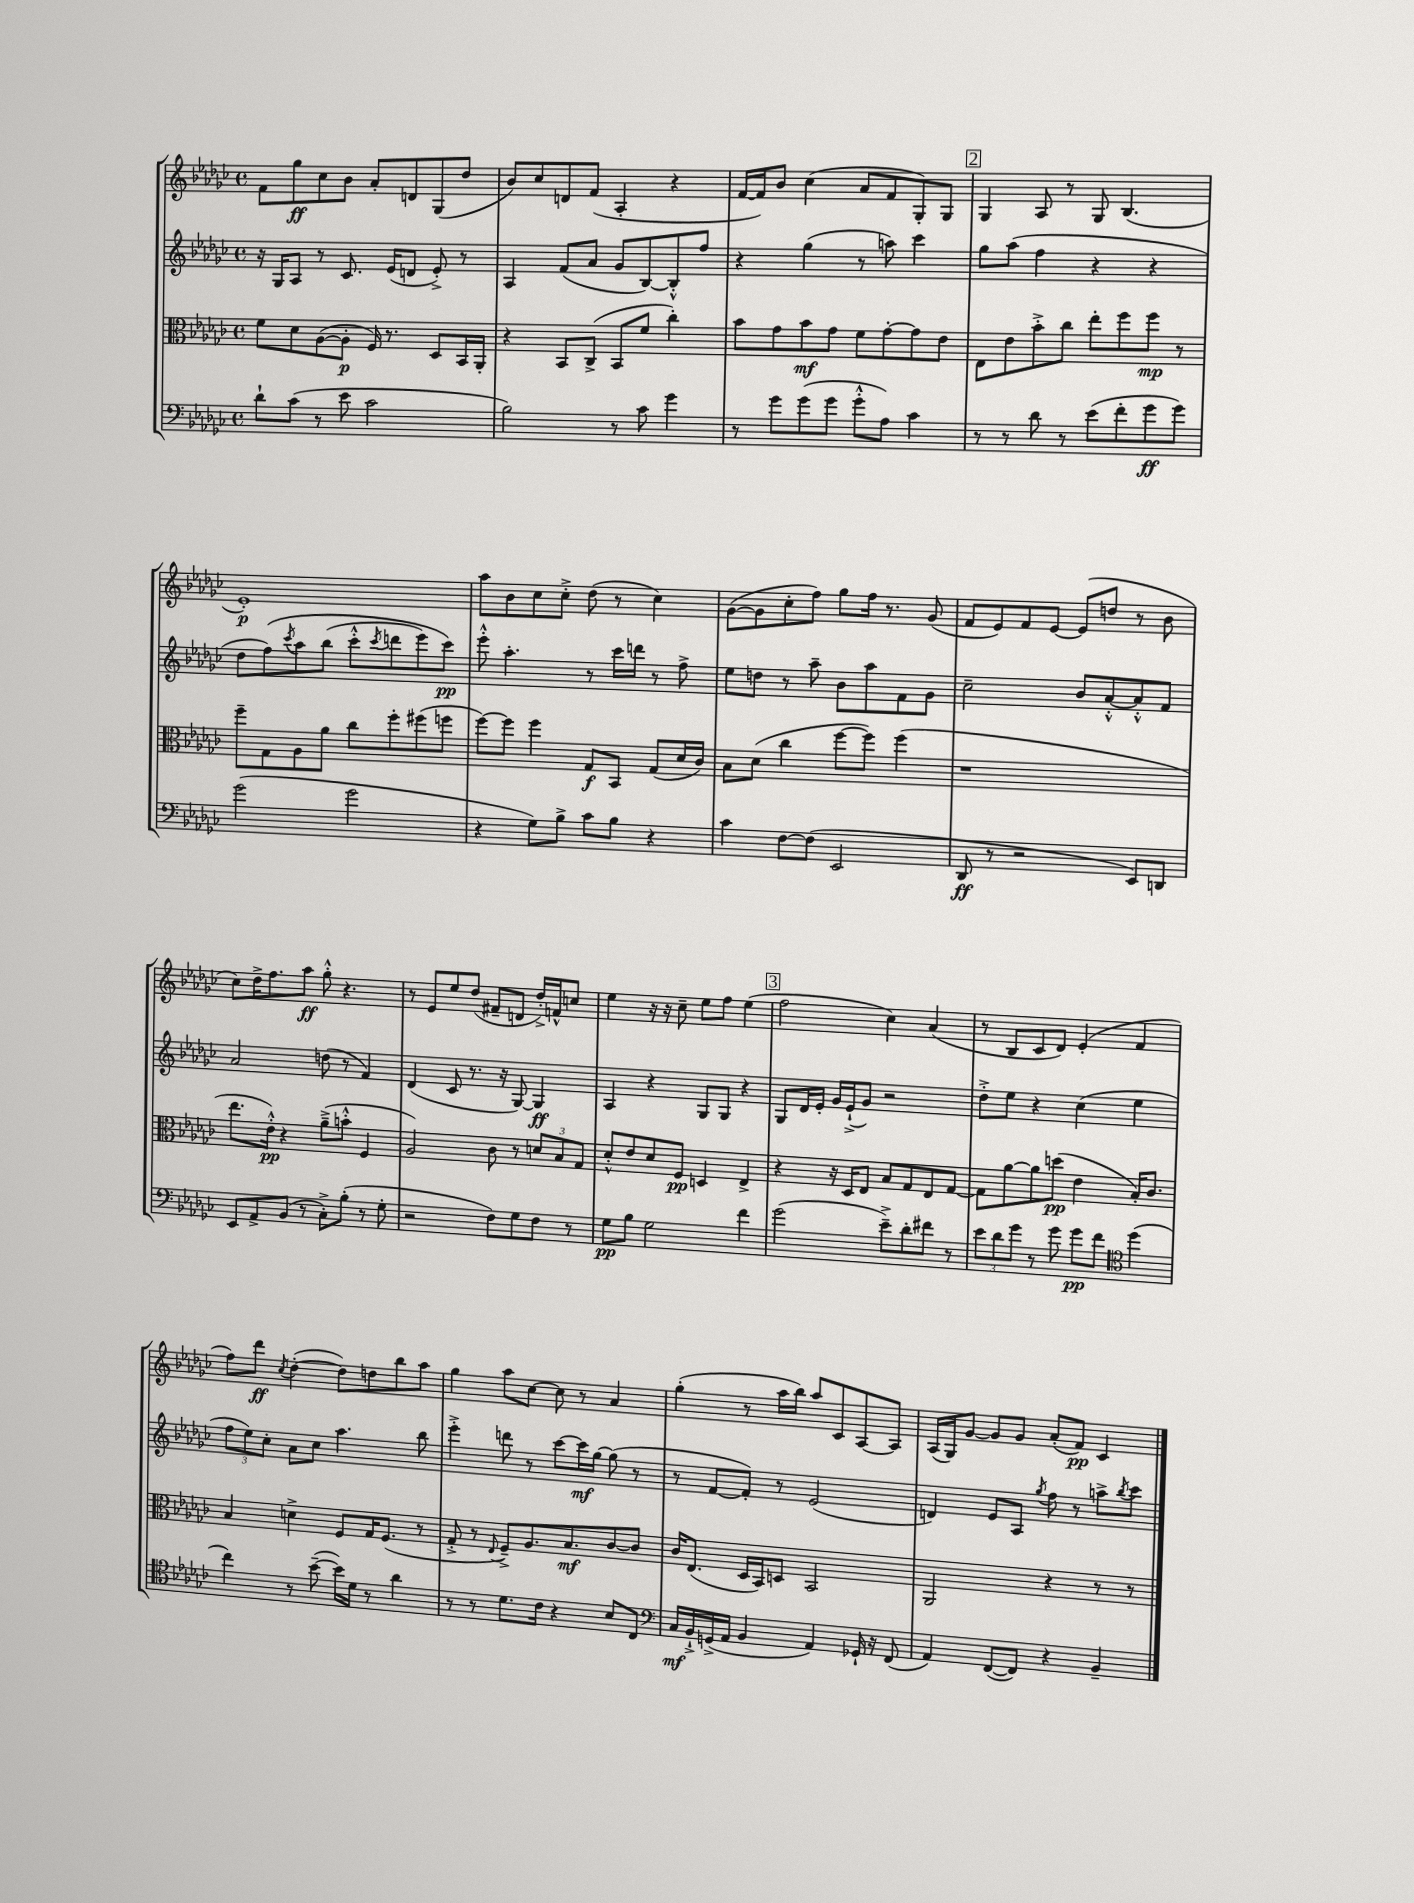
<<
\new StaffGroup <<
\new Staff = "s0" {
    \clef treble \key ges \major \defaultTimeSignature \time 4/4
    f'8 ges''8\ff ces''8 bes'8 aes'8-. d'8 ges8( des''8 |
    bes'8) ces''8 d'8 f'8( aes4-. r4 |
    f'16~ f'16) bes'8 ces''4( aes'8 f'8 ges8-.) ges8 |
    \mark \markup { \box "2" } ges4 aes8 r8 ges8 bes4.( |
    ees'1-.\p) |
    aes''8 bes'8 ces''8 ces''8-.-> des''8( r8 ces''4) |
    ges'8~( ges'8 ces''8-. f''8) ges''8 f''16 r8. ges'8( |
    f'8 ees'8) f'8 ees'8~ ees'8( d''8 r8 bes'8 |
    ces''8) des''16-> f''8. aes''8\ff ges''8-.-^ r4. |
    r8 ees'8 ees''8 des''8( fis'8-- d'8 des''16-.->) f'16-^ c''8 |
    ees''4 r16 r16 ces''8-- ees''8 f''8 ees''4( |
    \mark \markup { \box "3" } f''2 ces''4) aes'4( |
    r8 bes8 ces'8 des'8) ees'4-.( f'4 |
    f''8) des'''8\ff \acciaccatura { ces''8 } des''4~-.( des''8) d''8 bes''8 aes''8 |
    ges''4 aes''8 ces''8~ ces''8 r8 aes'4 |
    ges''4-.( r8 aes''16 bes''16) aes''8 ces'8 aes8~ aes8 |
    aes16( ges16) ges'8~ ges'8 ges'8 aes'8-.( f'8\pp) ces'4 \bar "|." |
}
\new Staff = "s1" {
    \clef treble \key ges \major \defaultTimeSignature \time 4/4
    r16 ges16 aes8 r8 ces'8. ees'16( d'8 ees'8-.->) r8 |
    aes4 f'8( aes'8 ges'8 bes8~) bes8-.-^ f''8 |
    r4 ges''4( r8 a''8) ces'''4 |
    \mark \markup { \box "2" } ges''8 aes''8( f''4 r4 r4 |
    des''8 f''8)\( \acciaccatura { ces'''8 } aes''8 bes''8( ces'''8-.-^ \acciaccatura { ces'''8 } d'''8 ees'''8) ces'''8\pp\) |
    ees'''8-.-^ aes''4.-. r8 ces'''16 d'''16 r8 f''8-> |
    ees''8 d''8 r8 aes''8-- bes'8 aes''8 f'8 ges'8 |
    ces''2-- bes'8 aes'8~-.-^ aes'8-.-^ f'8 |
    aes'2 d''8( r8 f'4) |
    des'4( ces'8 r8. r16 ges8~) ges4\ff |
    aes4 r4 ges8 ges8 r4 |
    \mark \markup { \box "3" } ges8 des'16 ees'16-. ges'16 ees'16-!->( ges'8) r2 |
    des''8-.-> ees''8 r4 ces''4( ees''4 |
    \tuplet 3/2 { f''8 ees''8) ces''8-. } aes'8 ces''8 aes''4. bes''8 |
    ees'''4-.-> d'''8 r8 ces'''8~ ces'''16\mf ges''16~ ges''8( r8 |
    r8 f'8~ f'8-.) r8 ees'2( |
    d'4) ees'8 aes8 \acciaccatura { ges''8 } f''8 r8 a''8-> \acciaccatura { bes''8 } ces'''8 \bar "|." |
}
\new Staff = "s2" {
    \clef alto \key ges \major \defaultTimeSignature \time 4/4
    f'8 des'8 aes8~( aes8-.\p f16) r8. des8 bes,16 aes,16-. |
    r4 bes,8 ces8->( bes,8 f'8 ces''4-.) |
    bes'8 ges'8 bes'8\mf ges'8 f'8 ges'8~-. ges'8 ees'8 |
    \mark \markup { \box "2" } ees8 ees'8 bes'8-.-> ces''8 ees''8-. f''8 f''8\mp r8 |
    f''8-- ges8 aes8 aes'8 ces''8 f''8-. fis''8( f''8 |
    f''8~) f''8 f''4 ges8\f bes,8 ges8( des'16 ces'16) |
    bes8 des'8( ces''4 f''8~ f''8) f''4( |
    r1 |
    ees''8. ees'16-.-^\pp) r4 aes'8--->( b'8-.-^ f4 |
    aes2) ces'8 r8 \tuplet 3/2 { d'8 bes8 ges8 } |
    des'8-.-^ ees'8 des'8 f8\pp d4 ees4-> |
    \mark \markup { \box "3" } r4 r16 des16 ees8 bes8 ges8 ees8 ges8~ |
    ges8 aes'8~ aes'8 d''8\pp( ees'4 bes16-.) ces'8. |
    bes4 d'4-> f8 ges16 f8.( r8 |
    ges8-.-> r8 \appoggiatura { ees8 } f8--->) aes8. bes8.\mf ces'8~ ces'8 |
    ces'16 ees8.( des16 bes,16) d8 bes,2 |
    aes,2 r4 r8 r8 \bar "|." |
}
\new Staff = "s3" {
    \clef bass \key ges \major \defaultTimeSignature \time 4/4
    des'8-! ces'8( r8 ees'8 ces'2 |
    bes2) r8 ces'8 ges'4 |
    r8 ges'8 ges'8( ges'8 ges'8-.-^ aes8) ces'4 |
    \mark \markup { \box "2" } r8 r8 des'8 r8 ees'8( f'8-. ges'8\ff ges'8) |
    ges'2( ges'2 |
    r4 ges8) bes8-> ces'8 bes8 r4 |
    ces'4 f8~ f8( ees,2 |
    des,8\ff r8 r2 ees,8) d,8 |
    ees,8 aes,8-> bes,8( r8 ces8-.->) bes8-.( r8 ges8-. |
    r2 f8) ges8 f8 r8 |
    ges8\pp bes8 ges2 f'4 |
    \mark \markup { \box "3" } ges'2( ees'8--->) des'8-. fis'8 r8 |
    \tuplet 3/2 { ees'8 des'8 ges'8 } r8 ges'8 ges'8\pp f'8 \clef tenor des''4( |
    ces''4) r8 bes'8~--( bes'16) des'16 r8 aes'4 |
    r8 r8 des'8. ces'16 r4 bes8 ces8 |
    \clef bass ces16\mf bes,16-!-> g,16->( aes,16 bes,4 aes,4) ges,16-! r16 f,8( |
    aes,4) f,8~( f,8) r4 bes,4-- \bar "|." |
}
>>
>>
\layout { \context { \Score \remove "Bar_number_engraver" } }
